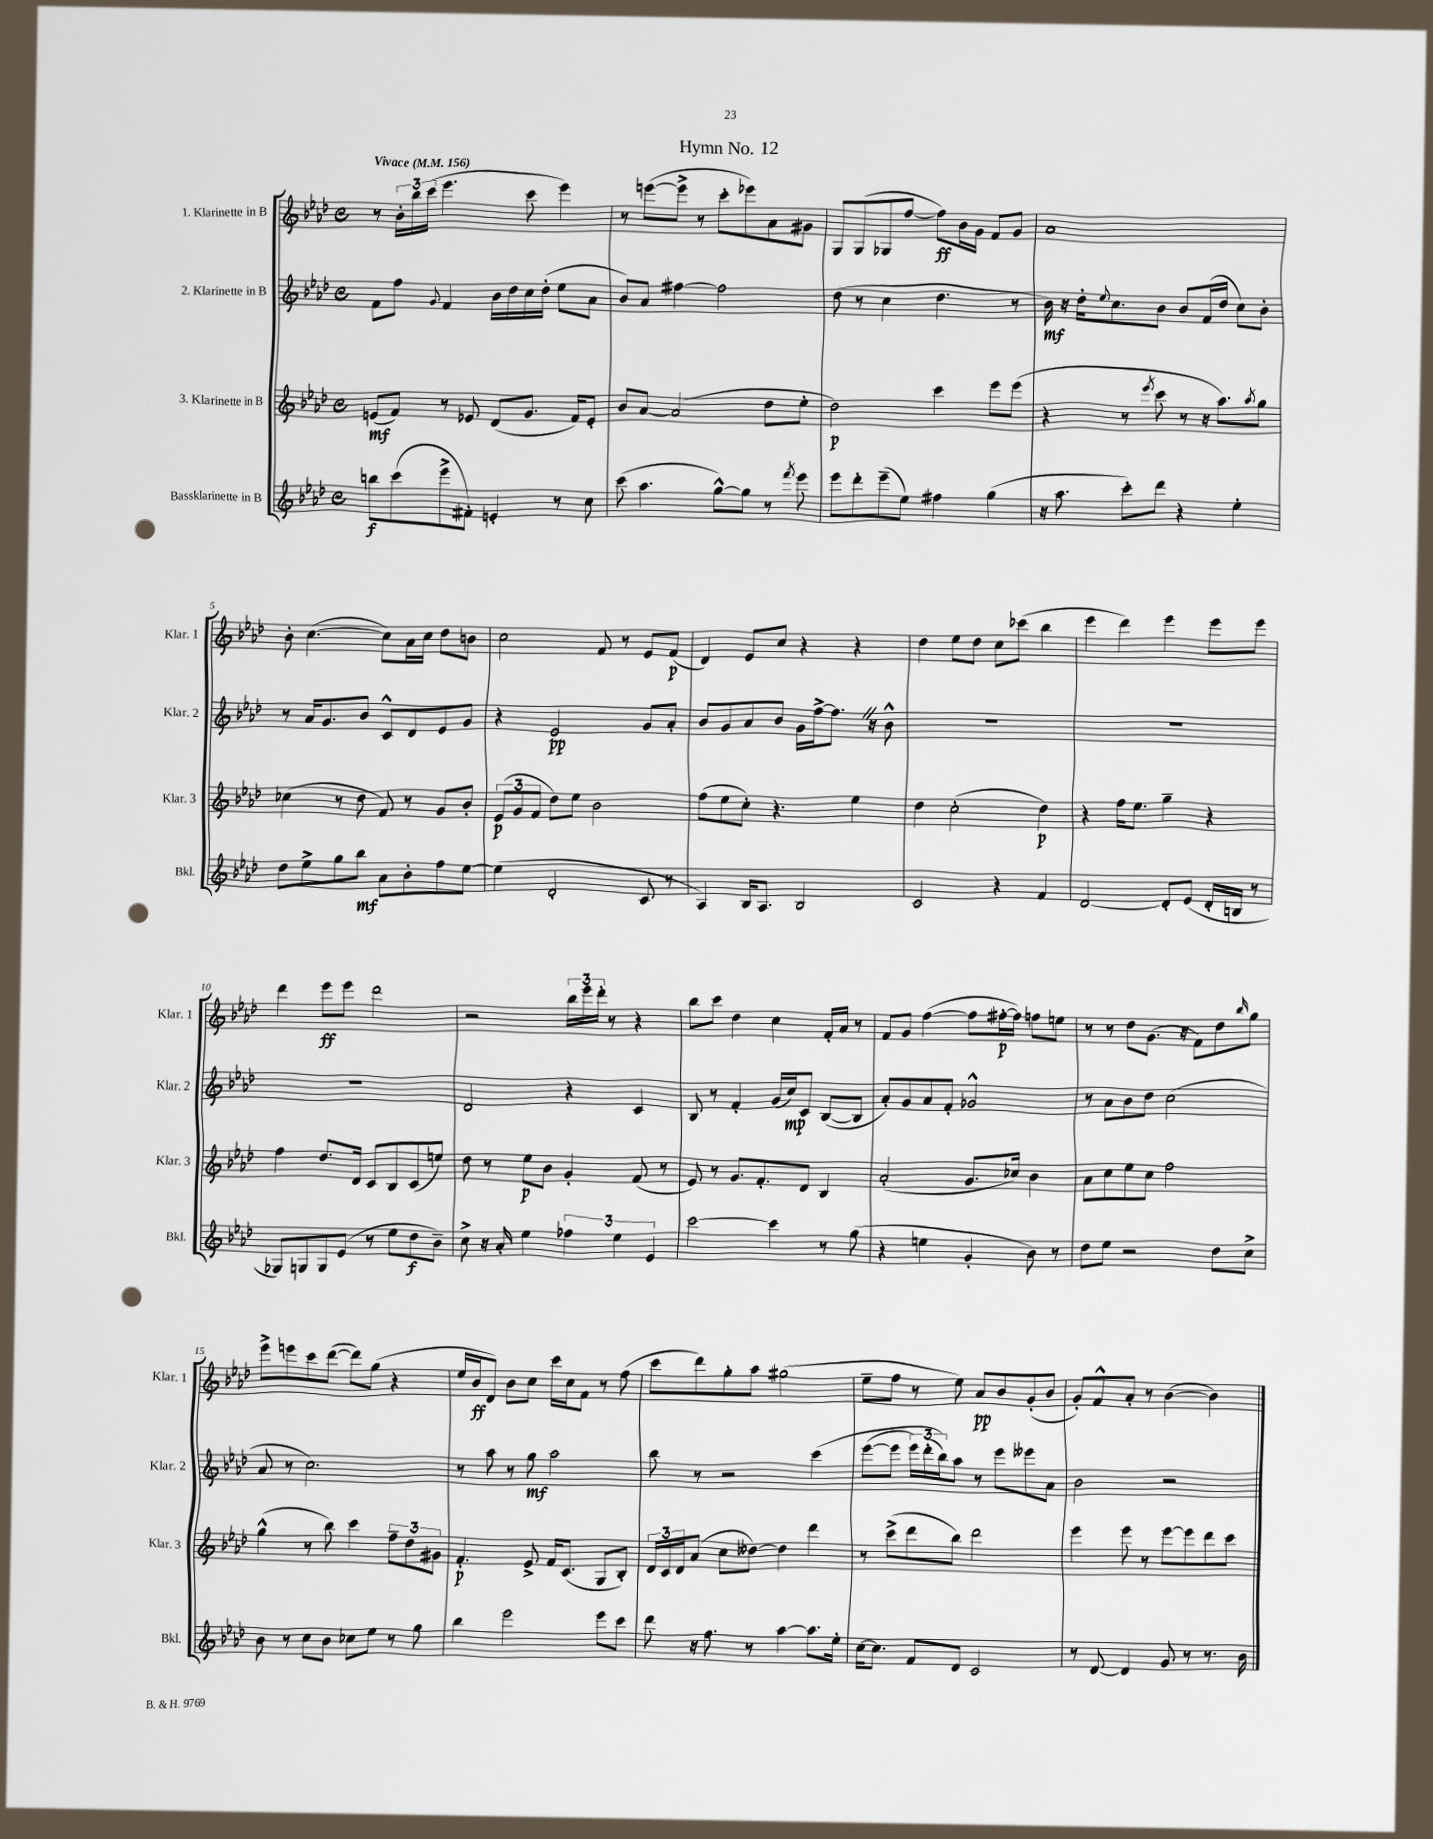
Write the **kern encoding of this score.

**kern	**kern	**kern	**kern
*staff4	*staff3	*staff2	*staff1
*clefG2	*clefG2	*clefG2	*clefG2
*k[b-e-a-d-]	*k[b-e-a-d-]	*k[b-e-a-d-]	*k[b-e-a-d-]
*M4/4	*M4/4	*M4/4	*M4/4
*met(c)	*met(c)	*met(c)	*met(c)
*MM156	*MM156	*MM156	*MM156
8bb	(8e	8f	8r
(8ccc	8f)	8ff	24b-'
.	.	.	24bb-
.	.	.	(24ccc
.	.	8qqg	.
8eee-^	8r	4f	4.eee-
8f#')	8e-	.	.
4e'	(8d-	16b-	.
.	.	16dd-	.
.	8.g	16cc	8ccc
.	.	(16dd-'	.
8r	.	8ee-	4eee-)
.	16f)	.	.
8cc	8e-'	8a-	.
=	=	=	=
(8ccc	8b-	8b-)	8r
4.aa-	[8a-	8a-	([8eee
.	(2a-]	[4ff#	8eee^]
.	.	.	8r
[8gg^^)	.	2ff#]	8ccc'
8gg]	.	.	8eee-)
8r	8dd-	.	8a-
8qfff	.	.	.
8eee-	8ee-'	.	8g#
=	=	=	=
8eee-	2dd-)	(8dd-	8G
8ddd-'	.	8r	(8G
(8eee-~	.	4cc	8G-
8ee-)	.	.	[8ff
4ff#	4ccc	4.dd-	8ff])
.	.	.	16b-
.	.	.	16g
(4gg	8eee-	.	8f
.	(8eee-	8r	8g
=	=	=	=
16r	4r	16b-)	1a-
8.aa-	.	16r	.
.	.	16dd-'	.
.	.	8qqee-	.
.	.	8.cc	.
8ccc')	8r	.	.
.	8qeee-	.	.
8ddd-	8ccc	8b-	.
4r	8r	8b-	.
.	16r	(16f	.
.	8.aa-)	16dd-	.
4ee-'	.	8cc)	.
.	8qaa-	.	.
.	8gg	8b-'	.
=	=	=	=
8dd-	(4cc-	8r	8b-'
8ee-^	.	16a-	([4.cc
.	.	8.g	.
8gg	8r	.	.
8bb-	8dd-	8b-	.
8a-	8f)	8c^^	8cc])
8b-'	8r	8d-	16a-
.	.	.	16cc
8ff	8g	8e-	8dd-
[8ee-	8b-'	8g	8b
=	=	=	=
(4ee-]	(12e-	4r	2cc
.	12g	.	.
.	12f	.	.
2d-'	8dd-)	2e-	.
.	8ee-	.	.
.	2b-	.	8f
.	.	.	8r
8c	.	8g	8e-
8r	.	8a-'	(8f
=	=	=	=
4A-)	(8ff	8b-	4d-)
.	8ee-	8g	.
16B-	8cc')	8a-	8e-
8.A-	.	.	.
.	4.r	8b-	8cc
2B-	.	16g	4r
.	.	[16ff^	.
.	.	8.ff]	.
.	4ee-	.	4r
.	.	16r	.
.	.	8b-^^	.
=	=	=	=
2c	4dd-	1r	4dd-
.	(2cc'	.	8ee-
.	.	.	8dd-
4r	.	.	8cc
.	.	.	(8ccc-
4f	4dd-)	.	4bb-
=	=	=	=
[2d-	4r	1r	4eee-
.	16ff	.	4ddd-)
.	8.ee-	.	.
8d-']	4gg~	.	4eee-
(8e-	.	.	.
16d-'	4r	.	8eee-
16B	.	.	.
8r	.	.	8eee-
=	=	=	=
8G-)	4ff	1r	4ddd-
8G	.	.	.
8G	8.dd-	.	8eee-
(8e-	.	.	8eee-
.	16d-	.	.
8r	8c	.	2ddd-
8ee-	8B-	.	.
8dd-	(8c	.	.
8b-~)	8ee)	.	.
=	=	=	=
8cc^	8dd-	2d-	2r
16r	8r	.	.
16a-'	.	.	.
4ee-	8ee-	.	.
.	8b-	.	.
6ff-	4g'	4r	24bb-
.	.	.	24eee-
.	.	.	24ddd-'
.	.	.	8r
6ee-	.	.	.
.	(8f	4c	4r
6e-	.	.	.
.	8r	.	.
=	=	=	=
[2ccc	8e-)	8B-	8bb-
.	8r	8r	8ccc
.	8.g	4f'	4dd-
.	8.f'	.	.
4ccc]	.	(16g	4cc
.	.	16cc)	.
.	8d-	8c	.
8r	4B-	([8B-	16f'
.	.	.	16a-
(8gg	.	8B-]	8r
=	=	=	=
4r	(2a-'	8a-')	8f
.	.	8g	8g
4ee	.	8a-	([4ff
.	.	8f'	.
4g'	8.g	2g-^^	8ff]
.	.	.	[16ff#'
.	16cc-)	.	16ff#])
8b-)	4b-	.	8ff
8r	.	.	8ee
=	=	=	=
8dd-	8a-	8r	8r
8ee-	8cc	8a-	8r
2r	8ee-	8b-	8dd-
.	8cc	8dd-	(8.g
.	2ff	(2cc	.
.	.	.	16r
.	.	.	8f)
8dd-	.	.	8dd-
.	.	.	16qqbb-
8cc^	.	.	8gg
=	=	=	=
8b-	(4gg^^	8a-	8eee-^
8r	.	8r	8eee
8cc	8r	2.cc)	8ccc
8b-	8bb-)	.	([8ddd-
8cc-	4ccc	.	8ddd-])
8ee-	.	.	(8gg
8r	12ff~	.	4r
.	12dd-	.	.
8gg	.	.	.
.	12g#	.	.
=	=	=	=
4bb-	4.f'	8r	16ee-
.	.	.	16b-
.	.	8aa-	8d-)
2eee-	.	8r	8b-
.	8e-^	8gg	8cc
.	16f	2aa-	16ccc
.	(8.c	.	16cc
.	.	.	8f
8eee-	8G	.	8r
8ccc	8B-')	.	(8ff
=	=	=	=
8ddd-	24d-	8bb-	8ccc
.	24c	.	.
.	24d-	.	.
16r	(8a-	8r	8ddd-)
8.ff	.	.	.
.	8cc	2r	8gg'
8r	[8dd--)	.	8aa-
[4aa-	4dd--]	.	(2gg#
8.aa-]	4ddd-	&(4ccc	.
16ee-'	.	.	.
=	=	=	=
[16cc	8r	([8eee-	8ee-~
8.cc]	.	.	.
.	(8ccc^	8eee-]	8ff
8f	8ddd-	24eee-)	8r
.	.	(24ddd-'	.
.	.	24bb-)&)	.
8d-	8bb-)	8aa-	8ee-)
2c	2ddd-	8r	8a-
.	.	8eee-	8b-
.	.	8eee--	(8g'
.	.	8a-	8b-
=	=	=	=
8r	4eee-	2b-	8g')
[8d-	.	.	8f^^
4d-]	8eee-	.	8a-'
.	8r	.	8r
8g	[8eee-	2r	([4b-
8r	8eee-]	.	.
8.r	8ddd-	.	4b-])
.	8ccc	.	.
16b-	.	.	.
==	==	==	==
*-	*-	*-	*-
